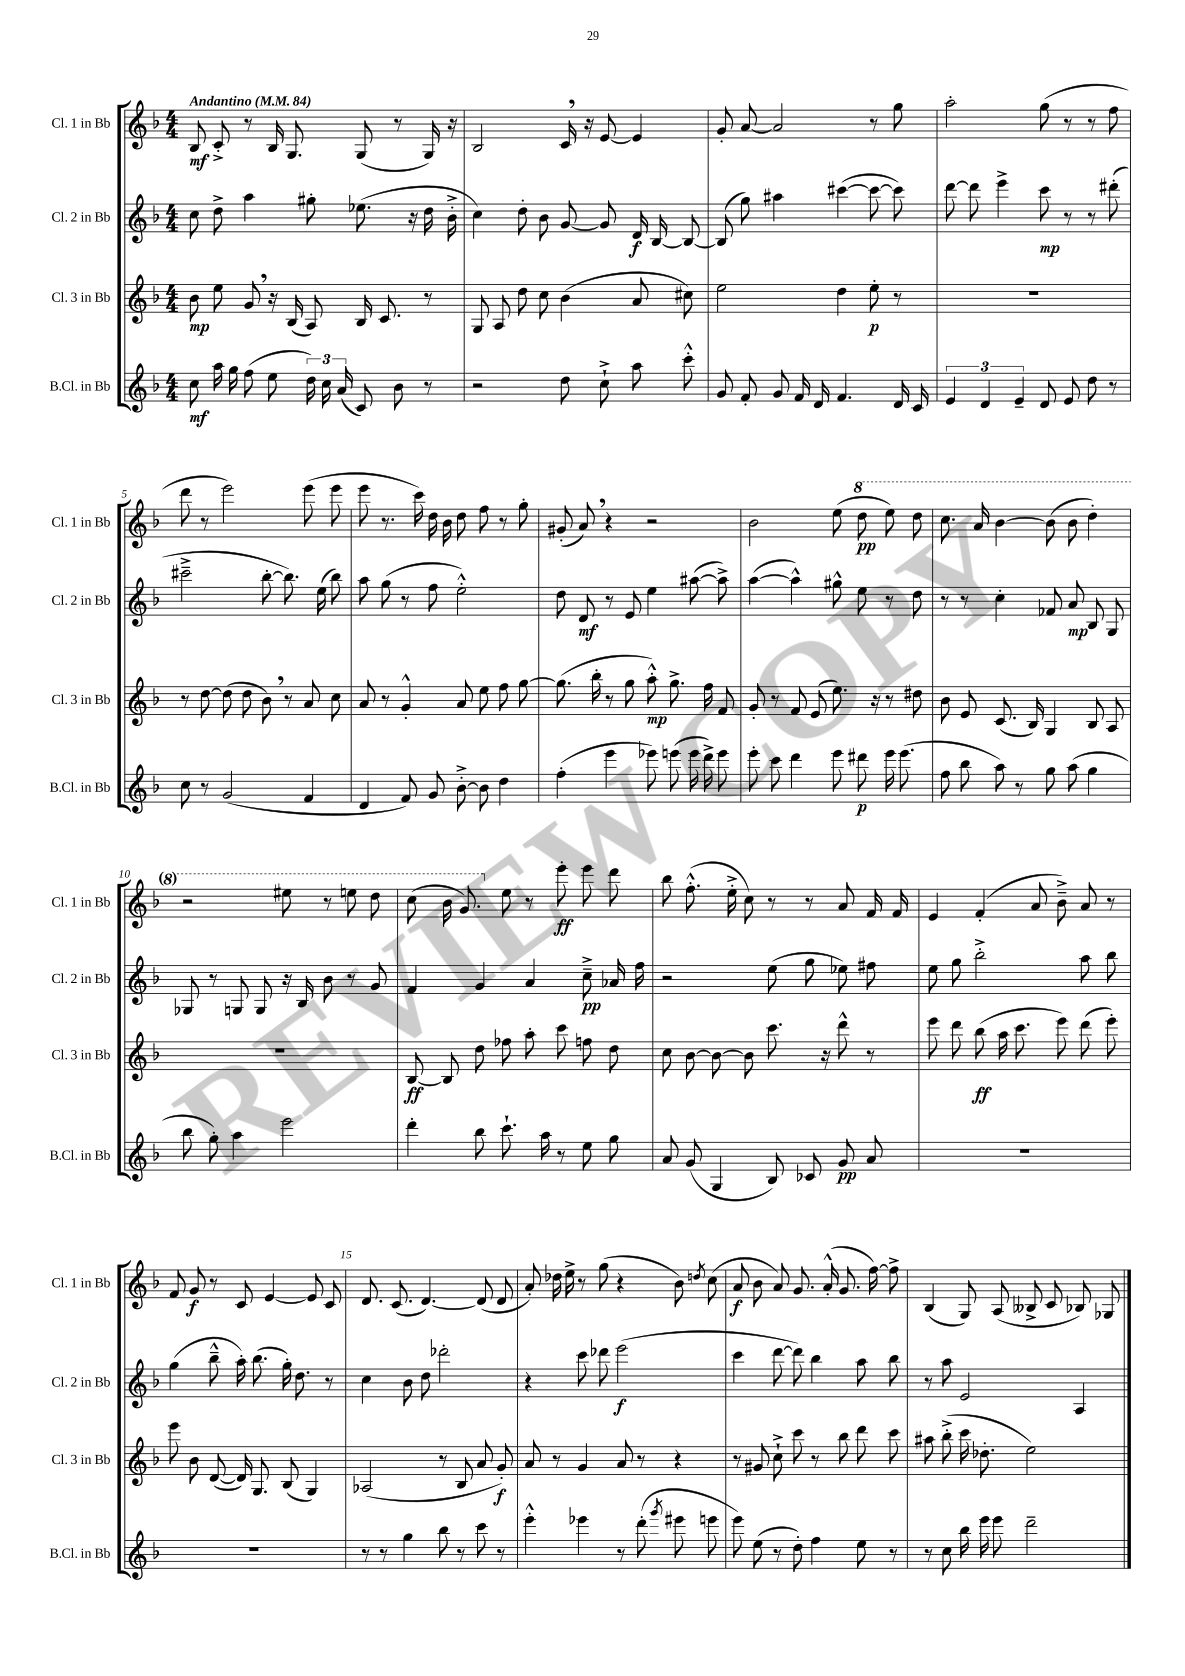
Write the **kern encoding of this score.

**kern	**kern	**kern	**kern
*staff4	*staff3	*staff2	*staff1
*clefG2	*clefG2	*clefG2	*clefG2
*k[b-]	*k[b-]	*k[b-]	*k[b-]
*M4/4	*M4/4	*M4/4	*M4/4
*MM84	*MM84	*MM84	*MM84
8cc	8b-	8cc	8B-
16aa	8ee	8dd^	8c'^
16gg	.	.	.
(8ff	8g	4aa	8r
8ee	16r	.	16B-
.	(16B-	.	8.G
24dd)	8A)	8gg#'	.
24cc	.	.	.
(24a	.	.	.
8c)	16B-	(8.ee-	(8G
.	8.c	.	.
8b-	.	.	8r
.	.	16r	.
8r	8r	16dd	16G)
.	.	16b-'^	16r
=	=	=	=
2r	8G	4cc)	2B-
.	8A	.	.
.	8dd	8dd'	.
.	8cc	8b-	.
8dd	(4b-	[8g	16c
.	.	.	16r
8cc`^	.	8g]	[8e
8aa	8a	16d	4e]
.	.	[16B-	.
8ccc'^^	8cc#)	8B-_	.
=	=	=	=
8g	2ee	(8B-]	8g'
8f'	.	8gg)	[8a
8g	.	4aa#	2a]
16f	.	.	.
16d	.	.	.
4.f	4dd	([4ccc#	.
.	8ee'	8ccc#_	8r
16d	8r	8ccc#])	8gg
16c	.	.	.
=	=	=	=
6e	1r	[8ddd	2aa'
.	.	8ddd]	.
6d	.	.	.
.	.	4eee^	.
6e~	.	.	.
8d	.	8ccc	(8gg
8e	.	8r	8r
8dd	.	8r	8r
8r	.	(8ddd#'	8ff
=	=	=	=
8cc	8r	2ccc#~^	8ddd
8r	[8dd	.	8r
(2g	(8dd]	.	2eee)
.	8dd	.	.
.	8b-)	[8bb-'	.
.	8r	8.bb-])	.
4f	8a	.	(8eee
.	.	(16ee	.
.	8cc	8bb-)	8eee
=	=	=	=
4d	8a	8aa	8eee
.	8r	(8gg	8.r
8f)	4g'^^	8r	.
.	.	.	16ccc)
8g	.	8ff	16dd
.	.	.	16b-
[8b-'^	8a	2ee'^^)	8dd
8b-]	8ee	.	8ff
4dd	8ff	.	8r
.	[8gg	.	8gg'
=	=	=	=
(4ff'	(8.gg]	8dd	(8g#'
.	.	8d	8a)
.	16bb-'	.	.
4eee	8r	8r	4r
.	8gg	8e	.
8eee-)	8aa'^^)	4ee	2r
(8eee	8.gg^	.	.
16eee	.	([8aa#	.
16ddd^)	16ff	.	.
8eee	8f	8aa#^])	.
=	=	=	=
8eee'	8g'	([4aa	2b-
8ccc	8r	.	.
4ddd	8f	4aa^^])	.
.	(8e	.	.
8eee	8.ee)	8gg#^^	(8ee
8ddd#	.	8ee	8ddd
.	16r	.	.
16eee	8r	8r	8eee)
(8.eee	.	.	.
.	8dd#	8dd	8ddd
=	=	=	=
8ff	8b-	8r	8.ccc
8bb-	8e	8r	.
.	.	.	16aa
8aa)	(8.c	4cc'	[4bb-
8r	.	.	.
.	16B-)	.	.
8gg	4G	8f-	(8bb-]
(8aa	.	8a	8bb-
4gg	8B-	8B-	4ddd')
.	8A	8G	.
=	=	=	=
8bb-	1r	8G-	2r
8gg')	.	8r	.
4aa	.	8G	.
.	.	8G	.
2eee	.	16r	8eee#
.	.	16B-	.
.	.	8b-	8r
.	.	8r	8eee
.	.	8g	8ddd
=	=	=	=
4ddd'	[8B-	4f	(8ccc
.	8B-]	.	16bb-
.	.	.	8.gg)
8bb-	8dd	4g	.
8.ccc`	8ff-	.	8ee
.	8aa'	4a	8r
16aa	.	.	.
8r	8ccc	.	8eee'
8ee	8ff	8cc~^	8eee
8gg	8dd	16a-	8ddd
.	.	16ff	.
=	=	=	=
8a	8cc	2r	8bb-
(8g	[8b-	.	(8.ff'^^
4G	8b-_	.	.
.	.	.	16ee'^
.	8b-]	.	8cc)
8B-)	8.ccc	(8ee	8r
8c-	.	8gg	8r
.	16r	.	.
8g	8ddd^^	8ee-)	8a
8a	8r	8ff#	16f
.	.	.	16f
=	=	=	=
1r	8eee	8ee	4e
.	8ddd	8gg	.
.	(8bb-	2bb-'^	(4f'
.	16aa	.	.
.	8.ccc	.	.
.	.	.	8a
.	8eee)	.	8b-~^)
.	(8ddd	8aa	8a
.	8eee')	8bb-	8r
=	=	=	=
1r	8eee	(4gg	8f
.	8b-	.	8g
.	([8d	8bb-~^^	8r
.	16d])	16aa')	8c
.	8.G	(8.bb-	.
.	.	.	[4e
.	(8B-	16gg')	.
.	.	8.dd	.
.	4G)	.	8e]
.	.	8r	8c
=	=	=	=
8r	(2A-	4cc	8.d
8r	.	.	.
.	.	.	(8.c
4gg	.	8b-	.
.	.	8dd	[4.d)
8bb-	8r	2ddd-'	.
8r	8B-	.	.
8ccc	8a	.	(8d]
8r	8g')	.	8d
=	=	=	=
4eee'^^	8a	4r	8a')
.	8r	.	16dd-
.	.	.	16ee^
4eee-	4g	8ccc	8r
.	.	8ddd-	(8gg
8r	8a	(2eee	4r
(8ddd'	8r	.	.
8qggg	.	.	.
8eee#	4r	.	8b-)
.	.	.	8qdd
8eee	.	.	(8cc
=	=	=	=
8eee)	8r	4ccc	8a
(8ee	8g#	.	8b-
8r	8cc`^	[8ddd	8a)
8dd')	8ccc	8ddd])	8.g
4ff	8r	4bb-	.
.	.	.	(16a'^^
.	8bb-	.	8.g
8ee	8ddd	8aa	.
.	.	.	[16ff)
8r	8ccc	8bb-	8ff^]
=	=	=	=
8r	8aa#	8r	(4B-
8cc	(8bb-'^	8aa	.
16bb-	16ccc	2e	8G)
16eee	8.dd-'	.	.
8eee	.	.	(8A
2ddd~	2ee)	.	8B--^
.	.	.	8c
.	.	4A	8B-)
.	.	.	8G-
==	==	==	==
*-	*-	*-	*-
